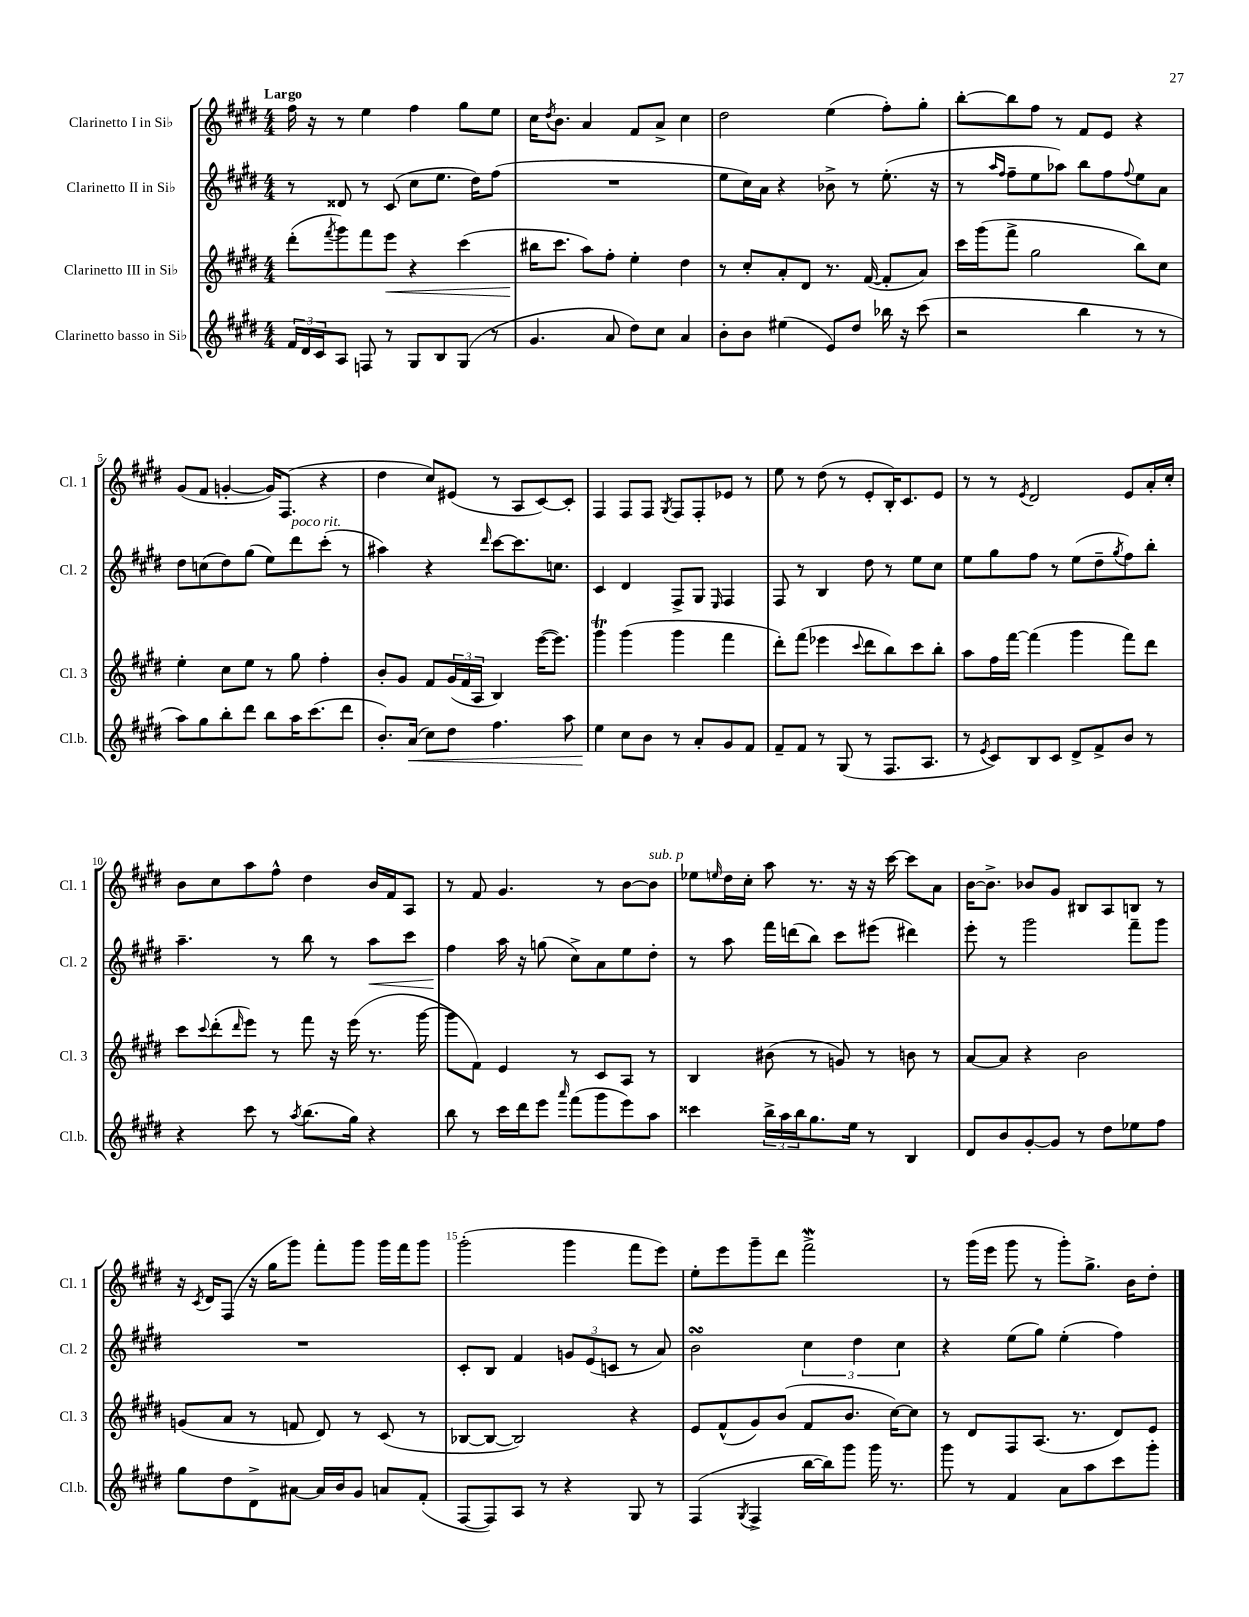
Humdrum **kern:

**kern	**kern	**kern	**kern
*staff4	*staff3	*staff2	*staff1
*clefG2	*clefG2	*clefG2	*clefG2
*k[f#c#g#d#]	*k[f#c#g#d#]	*k[f#c#g#d#]	*k[f#c#g#d#]
*M4/4	*M4/4	*M4/4	*M4/4
24f#/LL	(8ddd#'\L	8r	16ff#\
24d#/	.	.	.
.	.	.	16r
24c#/J	.	.	.
.	8qfff#/	.	.
8A/J	8ggg#\)	8d##/	8r
8F/	8fff#\	8r	4ee\
8r	8eee\J	(8c#/	.
8G#/L	4r	8cc#\L	4ff#\
8B/	.	8.ee\J	.
(8G#/J	(4ccc#\	.	8gg#\L
.	.	16dd#\LK)	.
8r	.	(8ff#\J	8ee\J
=	=	=	=
4.g#/	16bb#\LK	1r	16cc#\LK
.	.	.	8qdd#/
.	8.ccc#\J	.	8.b\J
.	8aa\L)	.	4a/
8a/	8ff#'\J	.	.
8dd#\L)	4ee'\	.	8f#/L
8cc#\J	.	.	8a^/J
4a/	4dd#\	.	4cc#\
=	=	=	=
8b'\L	8r	8ee\L	2dd#\
8b\J	8cc#'/L	16cc#\L)	.
.	.	16a\JJ	.
(4ee#\	8a'/	4r	.
.	8d#/J	.	.
8e/L)	8.r	8b-^\	(4ee\
8dd#/J	.	8r	.
.	([16f#/	.	.
16bb-\	8f#'/]L	(8.ee'\	8ff#'\L)
16r	.	.	.
(8ccc#\	8a/J)	.	8gg#'\J
.	.	16r	.
=	=	=	=
2r	16ccc#\LL	8r	[8bb'\L
.	(16ggg#\J	.	.
.	.	16qqaa/LL	.
.	.	16qqff#/JJ	.
.	8fff#^\J	8ff#~\L	8bb\]
.	2gg#\	8ee\	8ff#\J
.	.	8aa-\J)	8r
4bb\	.	8bb\L	8f#/L
.	.	8ff#\	8e/J
.	.	8qqff#/	.
8r	8bb\L)	8ee\	4r
8r	8cc#\J	8a\J	.
=	=	=	=
8aa\L)	4ee'\	8dd#\L	(8g#/L
8gg#\	.	(8cc\	8f#/J
8bb'\	8cc#\L	8dd#\)	[4g'/
8ddd#\J	8ee\J	(8gg#\J	.
8bb\L	8r	8ee\L)	16g/]LK)
.	.	.	(8.F#/J
16aa\K	8gg#\	8ddd#\	.
(8.ccc#\	.	.	.
.	4ff#'\	(8ccc#'\J	4r
8ddd#\J	.	8r	.
=	=	=	=
8.b'/L)	8b'/L	4aa#\)	4dd#\
.	8g#/J	.	.
(16a/Jk	.	.	.
8cc#\L)	8f#/L	4r	8cc#/L)
8dd#\J	(24g#/L	.	(8e#/J
.	24f#/	.	.
.	24A/JJ	.	.
.	.	16qqddd#/	.
4.ff#\	4B/)	[8ccc#\L	8r
.	.	8.ccc#\]	8A/L
.	([16eee\LK	.	[8c#/)
.	8.eee\]J)	8.cc\J	.
8aa\	.	.	8c#'/]J
=	=	=	=
4ee\	4ggg#\	4c#/	4F#/
8cc#\L	(4ggg#\	4d#/	8F#/L
8b\J	.	.	8F#/J
.	.	.	8qG#/
8r	4ggg#\	8F#^/L	8F#/L
8a'/L	.	8G#/J	8F#'/
.	.	16qqE/	.
8g#/	4fff#\	4F#/	8e-/J
8f#/J	.	.	8r
=	=	=	=
8f#~/L	8ddd#'\L)	8F#/	8ee\
8f#/J	(8fff#\J	8r	8r
8r	4eee-\	4B/	(8dd#\
(8G#/	.	.	8r
.	8qqccc#/	.	.
8r	8ddd#\L	8dd#\	8e'/L
8.F#/L	8bb\)	8r	16B'/K)
.	.	.	8.c#/
.	8ccc#\	8ee\L	.
8.A/J	.	.	.
.	8bb'\J	8cc#\J	8e/J
=	=	=	=
8r	8aa\L	8ee\L	8r
8qe/	.	.	.
8c#/L)	16ff#\L	8gg#\	8r
.	[16fff#\JJ	.	.
.	.	.	8qe/
8B/	(4fff#\]	8ff#\J	2d#/
8c#/J	.	8r	.
8d#^/L	4ggg#\	(8ee\L	.
8f#^/	.	8dd#~\	.
.	.	8qgg#/	.
8b/J	8fff#\L)	8ff#\)	8e/L
8r	8ddd#\J	8bb'\J	16a'/L
.	.	.	16cc#'/JJ
=	=	=	=
4r	8ccc#\L	4.aa~\	8b\L
.	8qqccc#/	.	.
.	(8ddd#'\	.	8cc#\
.	16qqddd#/	.	.
8ccc#\	8eee\J)	.	8aa\
8r	8r	8r	8ff#^^\J
8qaa/	.	.	.
(8.bb\L	8fff#\	8bb\	4dd#\
.	16r	8r	.
16gg#\Jk)	(16eee\	.	.
4r	8.r	8aa\L	16b/LL
.	.	.	16f#/J
.	.	8ccc#\J	8A/J
.	[16ggg#\	.	.
=	=	=	=
8bb\	8ggg#\]L	4ff#\	8r
8r	8f#\J)	.	8f#/
16ccc#\LL	4e/	16aa\	4.g#/
16ddd#\J	.	16r	.
8eee\J	.	(8gg\	.
16qqaaa/	.	.	.
(8fff#\L	8r	8cc#^\L)	.
8ggg#\	8c#/L	8a\	8r
8eee\)	8A/J	8ee\	[8b\L
8aa\J	8r	8dd#'\J	8b\]J
=	=	=	=
4ccc##\	4B/	8r	8ee-\L
.	.	.	16qqee/
.	.	8aa\	16dd#\L
.	.	.	16cc#'\JJ
24bb^\LL	(8b#\	16fff#\LL	8aa\
24aa\	.	.	.
.	.	(16ddd\J	.
24bb\J	.	.	.
8.gg#\	8r	8bb\J)	8.r
.	8g/)	8ccc#\L	.
16ee\Jk	.	.	16r
8r	8r	(8eee#\J	16r
.	.	.	[16ccc#\
4B/	8b\	4ddd#\)	8ccc#\]L
.	8r	.	8a\J
=	=	=	=
8d#/L	[8a/L	8eee'\	[16b\LK
.	.	.	8.b^\]J
8b/	8a/]J	8r	.
[8g#'/	4r	2ggg#\	8b-/L
8g#/]J	.	.	8g#/J
8r	2b\	.	8B#/L
8dd#\L	.	.	8A/
8ee-\	.	8fff#~\L	8B/J
8ff#\J	.	8ggg#\J	8r
=	=	=	=
8gg#\L	(8g/L	1r	16r
.	.	.	8qc#/
.	.	.	16d#/LK
8dd#\	8a/J	.	(8F#/J
8d#^\	8r	.	16r
.	.	.	16gg#\LK
[8a#\J	8f/	.	8ggg#\J)
16a#/]LL	8d#/)	.	8fff#'\L
16b/J	.	.	.
8g#/J	8r	.	8ggg#\J
8a/L	(8c#/	.	16ggg#\LL
.	.	.	16fff#\J
(8f#'/J	8r	.	8ggg#\J
=	=	=	=
[8F#/L	[8B-/L	8c#'/L	(2ggg#'\
8F#/])	8B-/_J	8B/J	.
8A/J	2B-/])	4f#/	.
8r	.	.	.
4r	.	12g/L	4ggg#\
.	.	(12e/	.
.	.	12c/J	.
8G#/	4r	8r	8fff#\L
8r	.	8a/)	8eee\J)
=	=	=	=
(4F#/	8e/L	2b\	8ee'\L
.	(8f#^^/	.	8eee\
8qG#/	.	.	.
4F#^/	8g#/)	.	8ggg#~\
.	(8b/J	.	8ddd#\J
[16bb\LL	8f#/L	6cc#\	2fff#^\
16bb\]J)	.	.	.
8ggg#\J	8.b/J	.	.
.	.	6dd#\	.
16ggg#\	.	.	.
8.r	[16cc#\LK)	.	.
.	.	6cc#\	.
.	8cc#\]J	.	.
=	=	=	=
8ggg#\	8r	4r	8r
8r	8d#/L	.	(16ggg#\LL
.	.	.	16eee\JJ
4f#/	8F#/	(8ee\L	8ggg#\
.	(8.A/J	8gg#\J)	8r
8a\L	.	(4ee'\	8ggg#'\L)
.	8.r	.	.
8aa\	.	.	8.gg#^\J
8ccc#\	8d#/L)	4ff#\)	.
.	.	.	16b\LK
8ggg#'\J	8e/J	.	8dd#'\J
==	==	==	==
*-	*-	*-	*-
